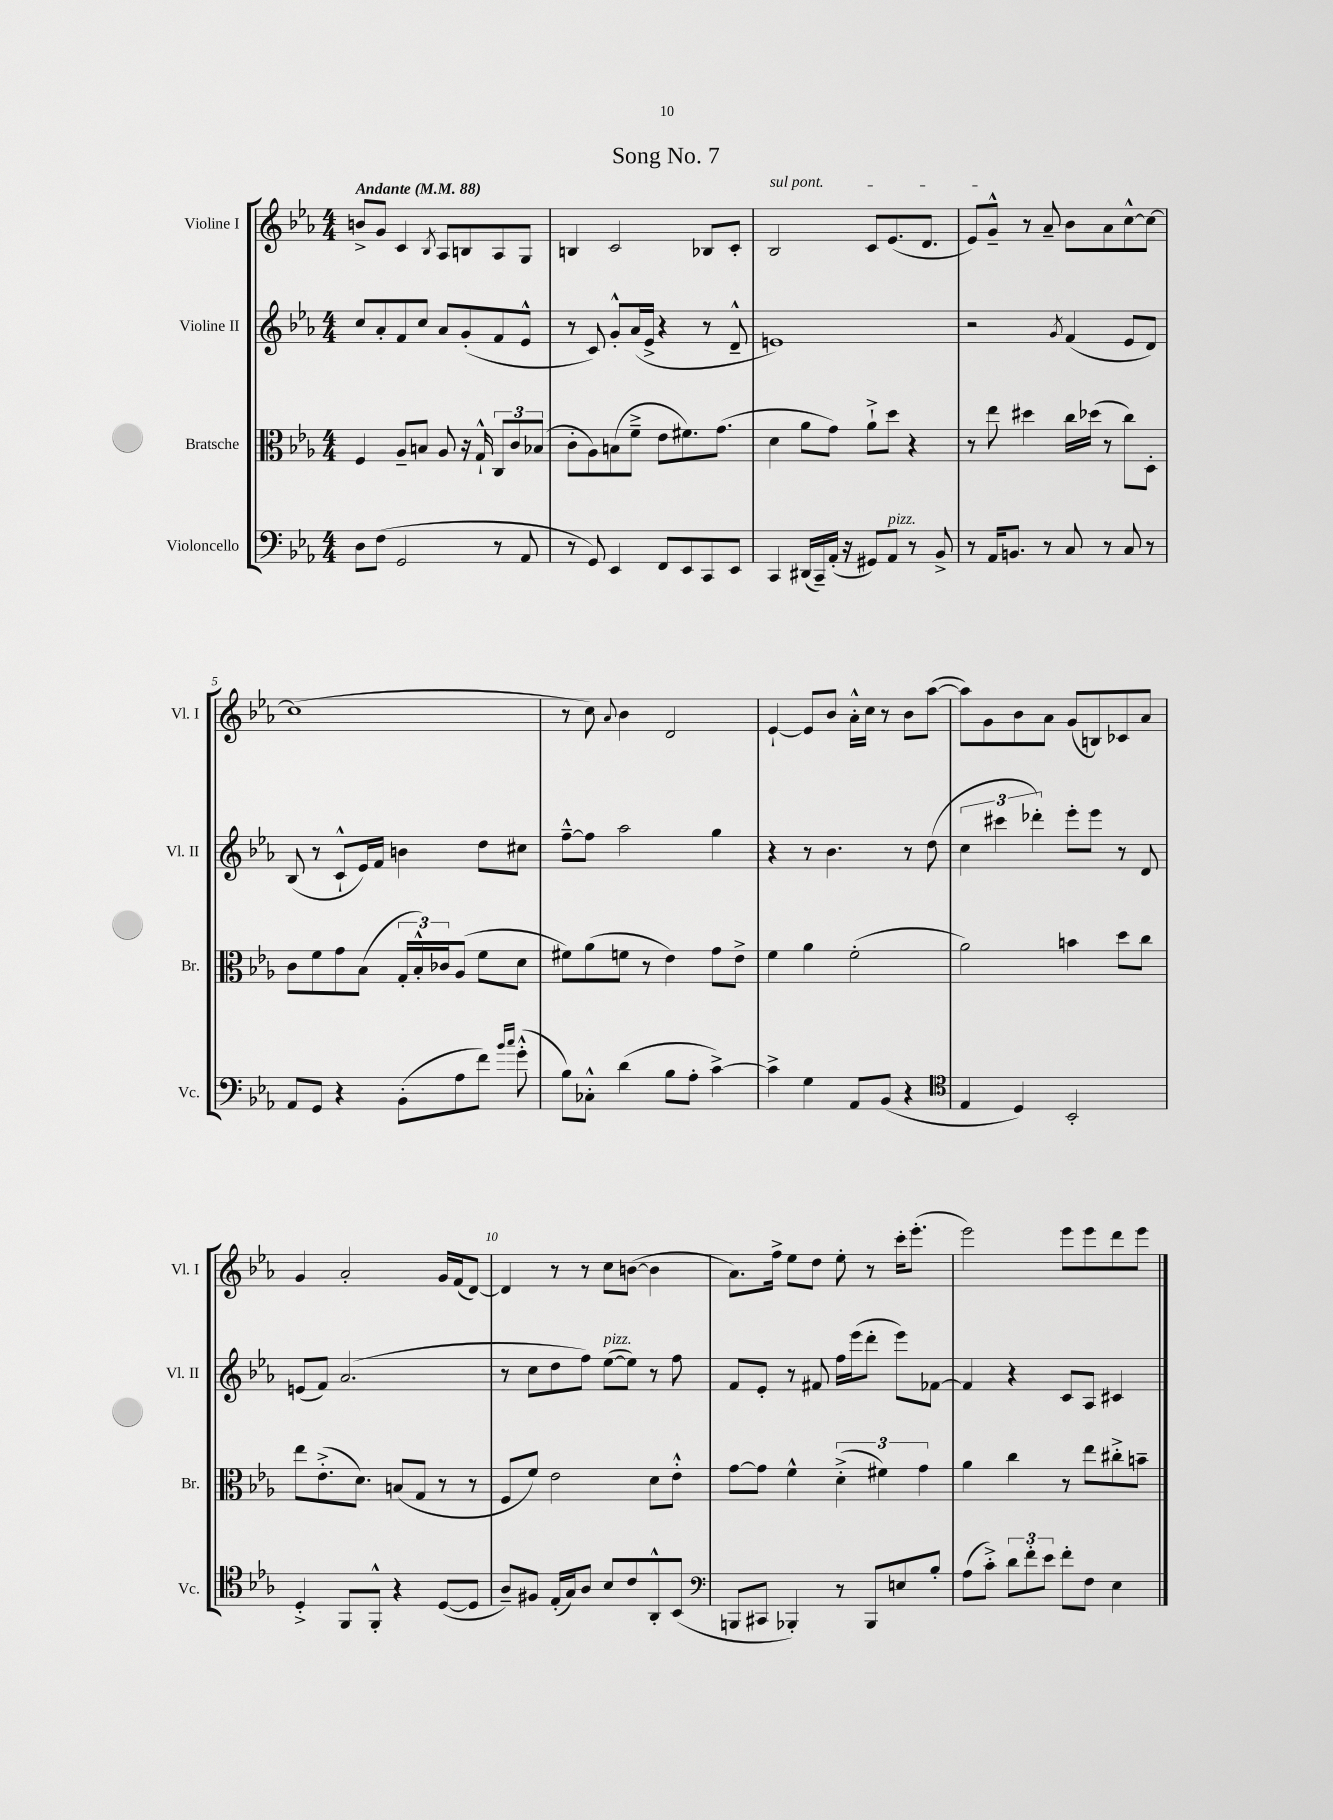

**kern	**kern	**kern	**kern
*staff4	*staff3	*staff2	*staff1
*clefF4	*clefC3	*clefG2	*clefG2
*k[b-e-a-]	*k[b-e-a-]	*k[b-e-a-]	*k[b-e-a-]
*M4/4	*M4/4	*M4/4	*M4/4
*MM88	*MM88	*MM88	*MM88
8D\L	4F/	8cc/L	8b^/L
(8F\J	.	8a-'/	8g/J
2GG/	8A-~/L	8f/	4c/
.	8B/J	8cc/J	.
.	.	.	8qB-/
.	8A-/	8a-/L	8A-/L
.	16r	(8g'/	8B/
.	16G`^^/	.	.
8r	12C/L	8f/	8A-/
.	12c/	.	.
8AA-/	.	8e-^^/J	8G/J
.	(12B-/J	.	.
=	=	=	=
8r	8c'\L	8r	4B/
8GG/)	8A-\)	8c/)	.
4EE-/	(8B\	8g'^^/L	2c/
.	8f~^\J	(16a-/L	.
.	.	16e-^/JJ	.
8FF/L	8e-\L	4r	.
8EE-/	8.f#\)	.	.
8CC/	.	8r	8B-/L
.	(8.g\J	.	.
8EE-/J	.	8d~^^/	8c'/J
=	=	=	=
4CC/	4d\	1e)	2B-/
(16DD#/LL	8a-\L	.	.
16CC~/)	.	.	.
(16AA-'/JJ	8g\J)	.	.
16r	.	.	.
8GG#/L)	8a-`^\L	.	8c/L
8AA-/J	8dd\J	.	(8.e-/
8r	4r	.	.
.	.	.	8.d/J
8BB-^/	.	.	.
=	=	=	=
8r	8r	2r	8e-/L)
16AA-/LK	8ee-\	.	8g~^^/J
8.BB/J	.	.	.
.	4dd#\	.	8r
8r	.	.	8a-~/
.	.	8qg/	.
8C/	16cc\LL	(4f/	8b-\L
.	(16dd-\JJ	.	.
8r	8r	.	8a-\
8C/	8cc\L)	8e-/L	[8cc^^\
8r	8D'\J	8d/J)	8cc\_J
=	=	=	=
8AA-/L	8c\L	(8B-/	(1cc]
8GG/J	8f\	8r	.
4r	8g\	8c`^^/L	.
.	(8B-\J	16e-/L)	.
.	.	16f/JJ	.
(8BB-'\L	24G'/LL	4b\	.
.	24B-'^^/)	.	.
.	24c-/J	.	.
8A-\	(8A-/J	.	.
8f\J)	8f\L	8dd\L	.
16qqb-/LL	.	.	.
16qqcc/JJ	.	.	.
(8g'^^\	8d\J	8cc#\J	.
=	=	=	=
8B-\L)	8f#\L)	[8ff~^^\L	8r
8C-'^^\J	(8a-\	8ff\]J	8cc\)
.	.	.	8qqa-/
(4d\	8f\J	2aa-\	4b-\
.	8r	.	.
8B-\L	4e-\)	.	2d/
8A-'\J	.	.	.
[4c^\)	8g\L	4gg\	.
.	8e-^\J	.	.
=	=	=	=
4c^\]	4f\	4r	[4e-`/
4G\	4a-\	8r	8e-/]L
.	.	4.b-\	8b-/J
8AA-/L	(2f'\	.	16a-'^^\LL
.	.	.	16cc\JJ
(8BB-/J	.	.	8r
4r	.	8r	8b-\L
.	.	(8dd\	([8aa-\J
=	=	=	=
*clefC4	*	*	*
4E-/	2a-\)	6cc\	8aa-\]L)
.	.	.	8g\
.	.	6ccc#\	.
4D/)	.	.	8b-\
.	.	6ddd-'\)	.
.	.	.	8a-\J
2BB-'/	4b\	8eee-'\L	(8g/L
.	.	8eee-\J	8B/)
.	8dd\L	8r	8c-/
.	8cc\J	8d/	8a-/J
=	=	=	=
4D'^/	8ee-\L	(8e/L	4g/
.	(8.e-'^\	8f/J)	.
8FF/L	.	(2.a-/	2a-'/
.	8.d\J)	.	.
8FF'^^/J	.	.	.
4r	(8B/L	.	.
.	8G/J	.	.
([8D/L	8r	.	16g/LL
.	.	.	(16f/J
8D/]J	8r	.	[8d/J)
=	=	=	=
8A-~/L)	8F/L	8r	4d/]
8F#/J	8f/J)	8cc\L	.
(16E-'/LL	2e-\	8dd\	8r
16G/J)	.	.	.
8A-/J	.	8ff\J)	8r
8B-/L	.	([8ee-\L	8cc\L
8c/	.	8ee-\]J)	([8b\J
8AA-'^^/	8d\L	8r	4b\]
(8BB-/J	8e-'^^\J	8ff\	.
=	=	=	=
*clefF4	*	*	*
8BBB/L	[8g\L	8f/L	8.a-\L)
8CC#/J	8g\]J	8e-'/J	.
.	.	.	16ff^\Jk
4BBB-'/)	4f^^\	8r	8ee-\L
.	.	8f#/	8dd\J
8r	(6d'^\	16ff\LL	8ee-'\
.	.	(16eee-\J	.
8BBB-/L	.	8ddd'\J	8r
.	6f#\)	.	.
8E/	.	8eee-\L)	16ccc'\LK
.	.	.	(8.eee-'\J
.	6g\	.	.
8B-'/J	.	[8f-\J	.
=	=	=	=
(8A-\L	4a-\	4f-/]	2eee-\)
8c'^\J)	.	.	.
12d\L	4cc\	4r	.
12f'\	.	.	.
12e-\J	.	.	.
8f'\L	8r	8c/L	8eee-\L
8F\J	8ee-\L	8A-/J	8eee-\
4E-\	8cc#'^\	4c#/	8ddd\
.	8b~\J	.	8eee-\J
==	==	==	==
*-	*-	*-	*-
